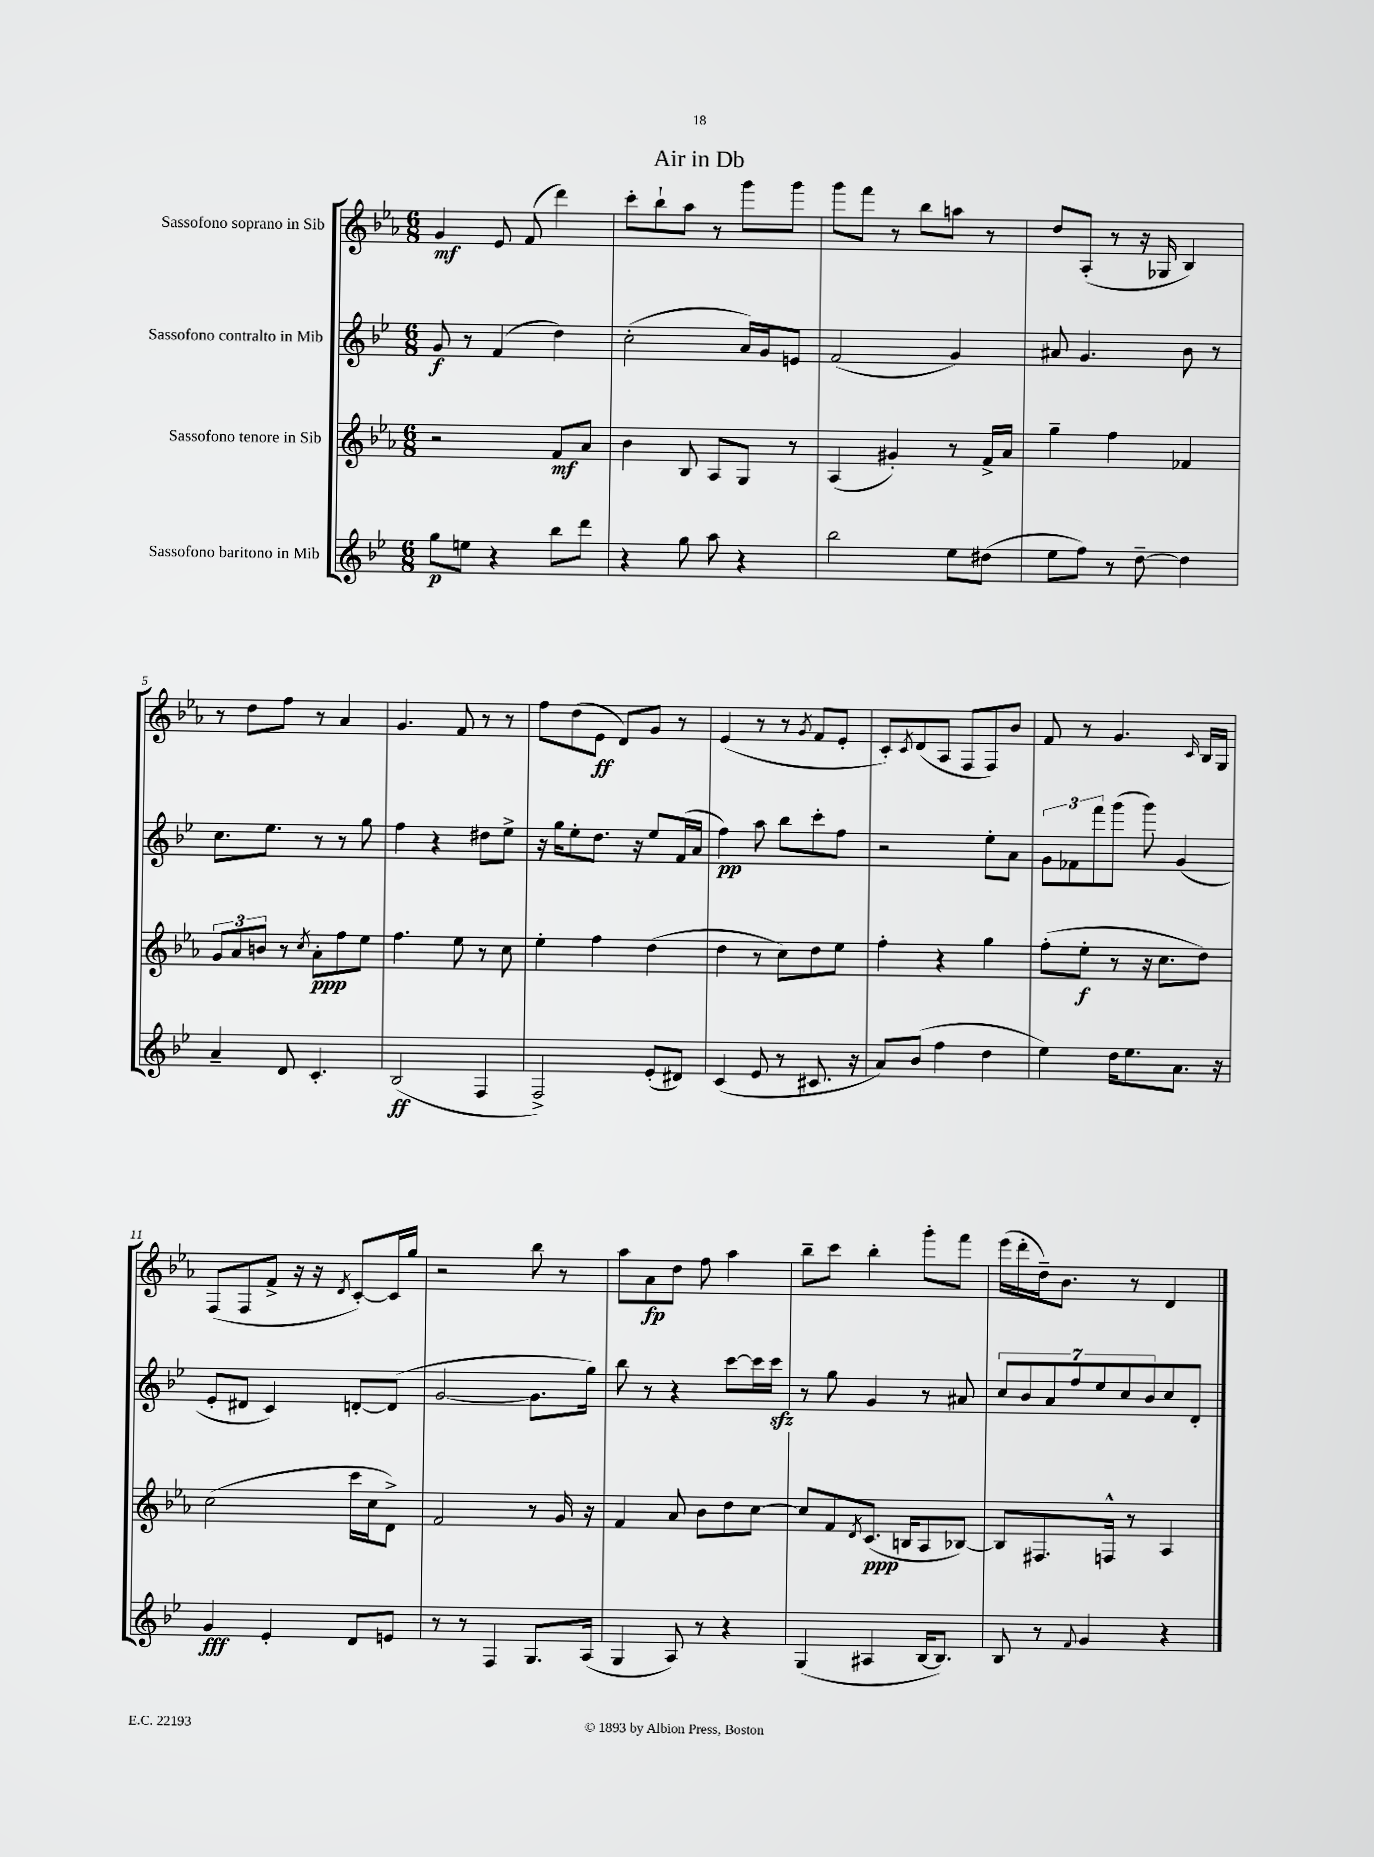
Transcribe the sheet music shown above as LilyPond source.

\header { title = "Air in Db" }
<<
\new StaffGroup <<
\new Staff = "s0" \with { instrumentName = "Sassofono soprano in Sib" } {
    \clef treble \key ees \major \numericTimeSignature \time 6/8
    g'4\mf ees'8 f'8( d'''4) |
    c'''8-. bes''8-! aes''8 r8 g'''8 g'''8 |
    g'''8 f'''8 r8 bes''8 a''8 r8 |
    d''8 aes8-.( r8 r16 ges16 bes4) |
    r8 d''8 f''8 r8 aes'4 |
    g'4. f'8 r8 r8 |
    f''8 d''8( ees'8\ff d'8) g'8 r8 |
    ees'4( r8 r8 \acciaccatura { g'8 } f'8 ees'8-. |
    c'8-.) \acciaccatura { c'8 } d'8( aes8 f8 f8) bes'8 |
    f'8 r8 g'4. \grace { c'16 } bes16 g16 |
    f8( f8 f'8-> r16 r16 \acciaccatura { d'8 } c'8~-.) c'16 g''16 |
    r2 bes''8 r8 |
    aes''8 aes'8\fp d''8 f''8 aes''4 |
    bes''8-- c'''8 bes''4-. g'''8-. f'''8 |
    ees'''16( d'''16-. d''16--) bes'8. r8 d'4 \bar "|." |
}
\new Staff = "s1" \with { instrumentName = "Sassofono contralto in Mib" } {
    \clef treble \key bes \major \numericTimeSignature \time 6/8
    g'8\f r8 f'4( d''4) |
    c''2-.( a'16) g'16 e'8 |
    f'2( g'4) |
    ais'8 g'4. bes'8 r8 |
    c''8. ees''8. r8 r8 g''8 |
    f''4 r4 dis''8 ees''8-> |
    r16 g''16 ees''8-. d''8. r16 ees''8 f'16( a'16 |
    f''4\pp) a''8 bes''8 c'''8-. f''8 |
    r2 ees''8-. a'8 |
    \tuplet 3/2 { g'8 fes'8 f'''8 } g'''8( g'''8) g'4( |
    ees'8-. dis'8 c'4) d'8~-. d'8( |
    g'2~ g'8. g''16) |
    bes''8 r8 r4 c'''8~ c'''16 c'''16\sfz |
    r8 g''8 g'4 r8 ais'8 |
    \tuplet 7/4 { c''8 bes'8 a'8 f''8 ees''8 c''8 bes'8 } c''8 d'8-. \bar "|." |
}
\new Staff = "s2" \with { instrumentName = "Sassofono tenore in Sib" } {
    \clef treble \key ees \major \numericTimeSignature \time 6/8
    r2 f'8\mf aes'8 |
    bes'4 bes8 aes8 g8 r8 |
    aes4( gis'4-.) r8 f'16-> aes'16 |
    g''4-- f''4 fes'4 |
    \tuplet 3/2 { g'8 aes'8 b'8 } r8 \acciaccatura { c''8 } aes'8-.\ppp f''8 ees''8 |
    f''4. ees''8 r8 c''8 |
    ees''4-. f''4 d''4( |
    d''4 r8 c''8) d''8 ees''8 |
    f''4-. r4 g''4 |
    f''8-.( ees''8-.\f r8 r16 c''8. d''8) |
    c''2( c'''16 c''16 d'8->) |
    f'2 r8 g'16 r16 |
    f'4 aes'8 bes'8 d''8 c''8~ |
    c''8 f'8 \acciaccatura { d'8 } c'8.\ppp( b16 aes8 bes8~) |
    bes8 fis8. f16-^ r8 aes4 \bar "|." |
}
\new Staff = "s3" \with { instrumentName = "Sassofono baritono in Mib" } {
    \clef treble \key bes \major \numericTimeSignature \time 6/8
    g''8\p e''8 r4 bes''8 d'''8 |
    r4 g''8 a''8 r4 |
    bes''2 ees''8 dis''8( |
    ees''8 f''8) r8 d''8~-- d''4 |
    a'4-- d'8 c'4.-. |
    bes2\ff( f4 |
    f2->) ees'8-.( dis'8) |
    c'4( ees'8 r8 cis'8. r16 |
    a'8) bes'8( f''4 d''4 |
    ees''4) d''16 ees''8. a'8. r16 |
    g'4\fff ees'4-. d'8 e'8 |
    r8 r8 f4 g8. a16( |
    g4 a8) r8 r4 |
    g4( ais4 bes16~ bes8.) |
    bes8 r8 \appoggiatura { f'8 } g'4 r4 \bar "|." |
}
>>
>>
